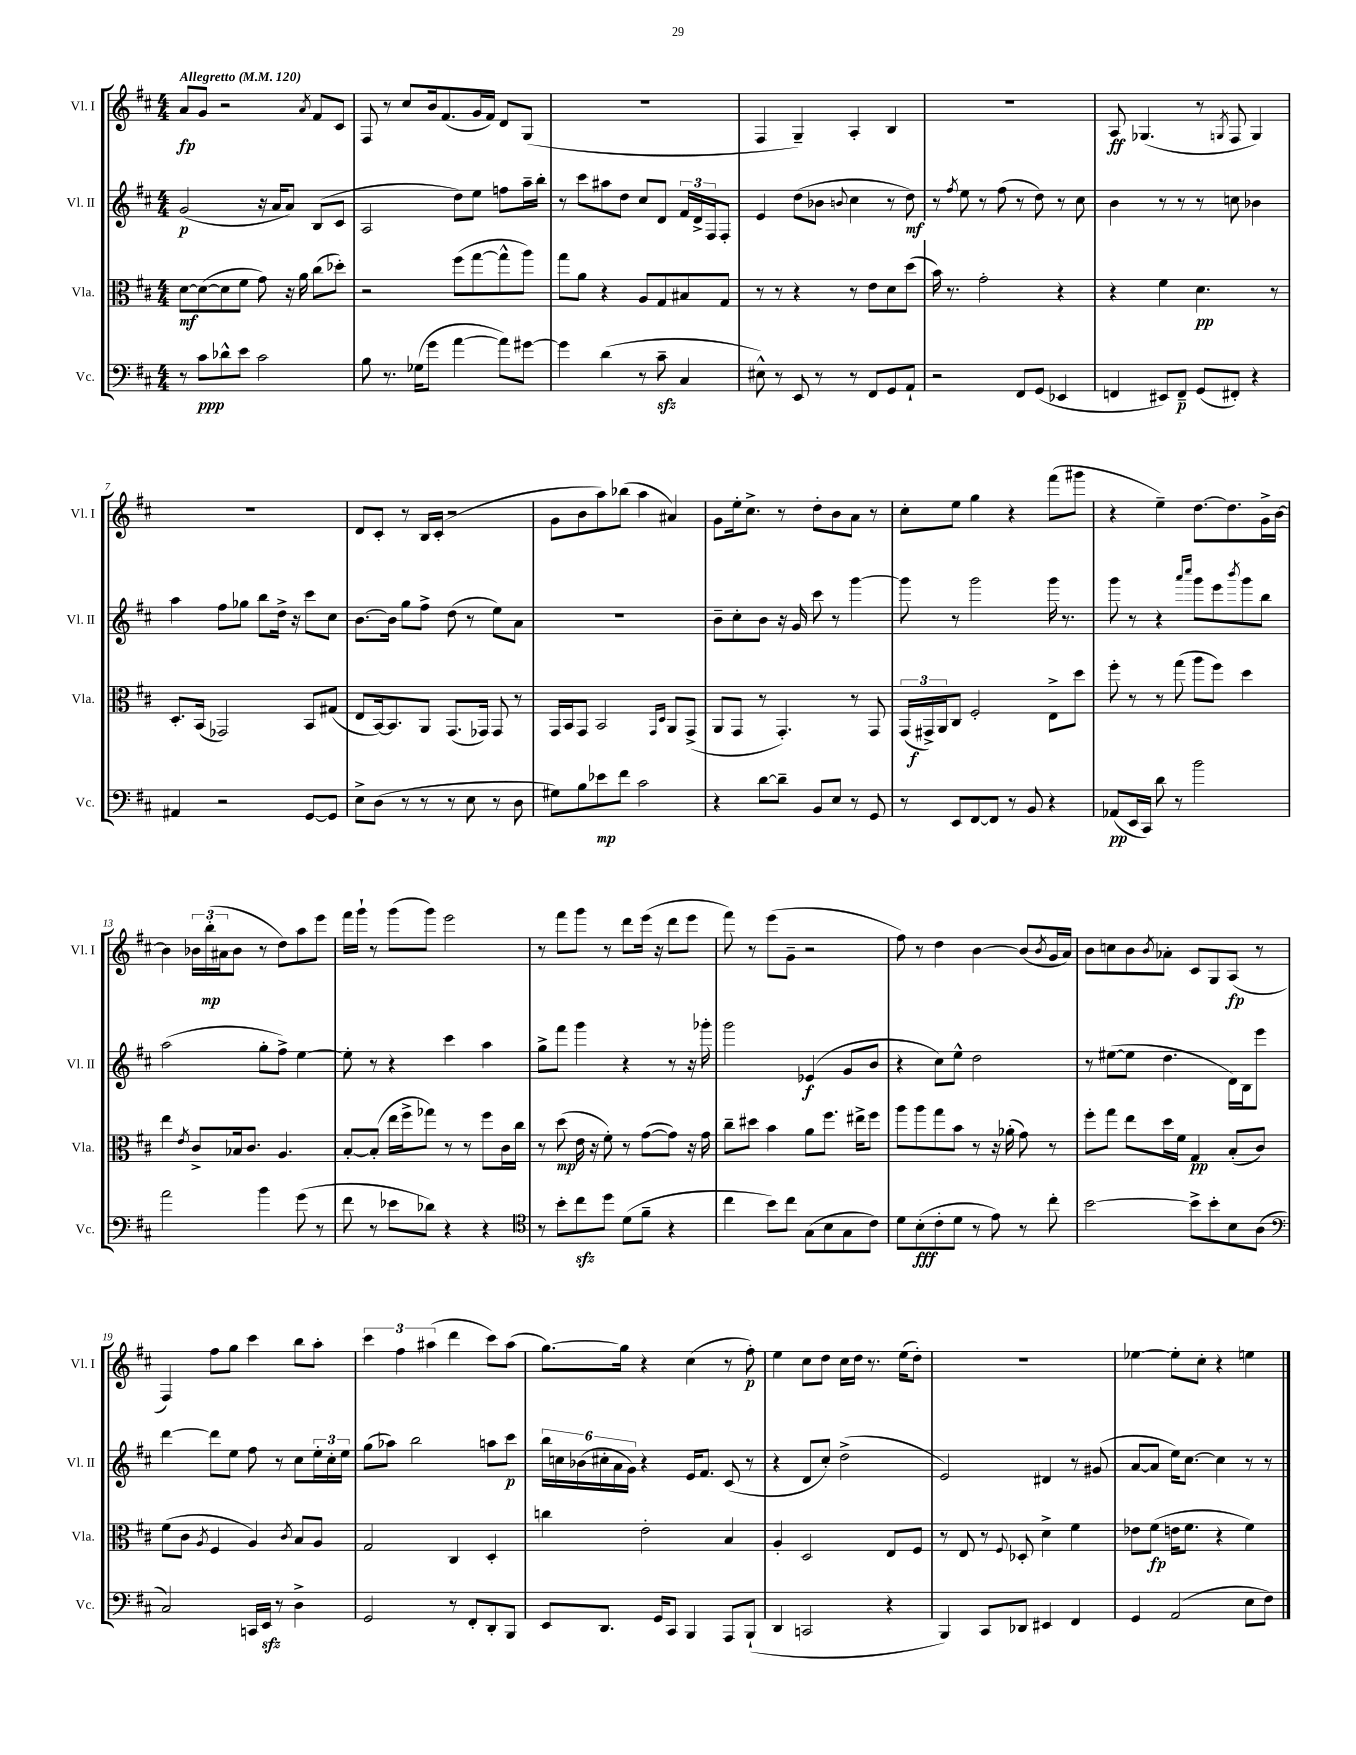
<<
\new StaffGroup <<
\new Staff = "s0" \with { instrumentName = "Vl. I" shortInstrumentName = "Vl. I" } {
    \clef treble \key d \major \numericTimeSignature \time 4/4 \tempo "Allegretto" 4 = 120
    a'8\fp g'8 r2 \acciaccatura { a'8 } fis'8 cis'8 |
    fis8 r8 cis''8 b'16 fis'8.( g'16 fis'16) d'8 g8( |
    R1 |
    fis4 g4--) a4-. b4 |
    R1 |
    a8\ff ges4.( r8 \acciaccatura { g8 } fis8 g4) |
    R1 |
    d'8 cis'8-. r8 b16 cis'16-.( r2 |
    g'8 b'8 a''8) bes''8( a''4 ais'4) |
    g'8 e''16-. cis''8.-> r8 d''8-. b'8 a'8 r8 |
    cis''8-. e''8 g''4 r4 fis'''8( gis'''8 |
    r4 e''4--) d''8.~ d''8. g'16-> b'16~ |
    b'4 \tuplet 3/2 { bes'16 b''16-.\mp( ais'16 } bes'8 r8 d''8) a''8 e'''8 |
    fis'''16 g'''16-! r8 g'''8( g'''8) e'''2 |
    r8 fis'''8 g'''8 r8 d'''8 e'''16( r16 d'''8 e'''8 |
    fis'''8) r8 e'''8( g'8-- r2 |
    fis''8) r8 d''4 b'4~ b'8( \acciaccatura { b'8 } g'16 a'16) |
    b'8 c''8 b'8 \acciaccatura { b'8 } aes'8-. cis'8 g8 a8\fp( r8 |
    fis4) fis''8 g''8 cis'''4 b''8 a''8-. |
    \tuplet 3/2 { cis'''4 fis''4 ais''4( } d'''4 cis'''8) ais''8( |
    g''8.~) g''16 r4 cis''4( r8 fis''8-.\p) |
    e''4 cis''8 d''8 cis''16 d''16 r8. e''16( d''8-.) |
    R1 |
    ees''4~ ees''8-. cis''8-. r4 e''4 \bar "|." |
}
\new Staff = "s1" \with { instrumentName = "Vl. II" shortInstrumentName = "Vl. II" } {
    \clef treble \key d \major \numericTimeSignature \time 4/4
    g'2\p( r16 a'16 a'8) b8( cis'8 |
    a2 d''8) e''8 f''8 a''16-- b''16-. |
    r8 cis'''8 ais''8 d''8 cis''8 d'8 \tuplet 3/2 { fis'16 d'16-> fis16 } fis8-. |
    e'4 d''8( bes'8 \appoggiatura { b'8 } cis''4 r8 d''8\mf) |
    r8 \acciaccatura { fis''8 } e''8 r8 fis''8( r8 d''8) r8 cis''8 |
    b'4 r8 r8 r8 c''8 bes'4 |
    a''4 fis''8 ges''8 b''8 d''16-> r16 cis'''8 cis''8 |
    b'8.~ b'16 g''8 fis''8-> d''8( r8 e''8) a'8 |
    R1 |
    b'8-- cis''8-. b'8 r16 g'16 cis'''8 r8 g'''4~ |
    g'''8 r8 g'''2 g'''16 r8. |
    g'''8 r8 r4 \grace { a'''16 cis''''16 } g'''8 e'''8 \acciaccatura { b'''8 } g'''8 b''8 |
    a''2( g''8-. fis''8->) e''4~ |
    e''8-. r8 r4 cis'''4 a''4 |
    g''8-> fis'''8 g'''4 r4 r8 r16 ges'''16-. |
    g'''2 ees'4\f( g'8 b'8 |
    r4 cis''8) e''8-^ d''2 |
    r8 eis''8~( eis''8 d''4. d'16) b16 e'''8 |
    d'''4~ d'''8 e''8 fis''8 r8 cis''8 \tuplet 3/2 { e''16-. cis''16-. e''16 } |
    g''8( aes''8) b''2 a''8 cis'''8\p |
    \tuplet 6/4 { b''16 c''16 bes'16( cis''16-. a'16 g'16) } r4 e'16 fis'8. cis'8( r8 |
    r4 d'8 cis''8-.) d''2->( |
    e'2) dis'4 r8 gis'8( |
    a'8~ a'8 e''16) cis''8.~ cis''4 r8 r8 \bar "|." |
}
\new Staff = "s2" \with { instrumentName = "Vla." shortInstrumentName = "Vla." } {
    \clef alto \key d \major \numericTimeSignature \time 4/4
    d'8~\mf d'8~( d'8 fis'8 g'8) r16 a'16 cis''8( des''8-.) |
    r2 fis''8( g''8~ g''8-^ a''8) |
    g''8 a'8 r4 a8 g8 bis8 g8 |
    r8 r8 r4 r8 e'8 d'8 d''8( |
    b'16) r8. g'2-. r4 |
    r4 fis'4 d'4.\pp r8 |
    d8.-. b,16( ges,2) b,8 gis8( |
    e8 b,16~) b,8. a,8 g,8.( ges,16) ges,8 r8 |
    g,16 b,16 g,8 b,2 \grace { g,16 d16 } a,8 g,8->( |
    a,8 g,8 r8 g,4.-.) r8 g,8 |
    \tuplet 3/2 { g,16( gis,16->\f) a,16 } cis8 fis2-. e8-> d''8 |
    fis''8-. r8 r8 g''8( a''8 fis''8) d''4 |
    e''4 \acciaccatura { e'8 } cis'8-> bes16 cis'8. a4. |
    b8~-. b8-.( e''16 fis''16-> ges''8) r8 r8 fis''8 cis'16 cis''16 |
    r8 d''8\mp( e'16 r16 fis'8-.) r8 g'8~( g'8) r16 g'16 |
    cis''8-- dis''8 b'4 a'8 fis''8. eis''16-> fis''8 |
    a''8 a''8 g''8 b'8 r8 r16 aes'16-.( g'8) r8 |
    fis''8-. g''8 e''8 d''16 fis'16 g4\pp b8-.( cis'8) |
    fis'8( cis'8 \acciaccatura { a8 } fis4 a4) \acciaccatura { cis'8 } b8 a8 |
    g2 cis4 d4-. |
    c''4 e'2-. b4 |
    a4-. d2 e8 fis8 |
    r8 e8 r8 \appoggiatura { fis8 } des8-. d'4-> fis'4 |
    ees'8 fis'8\fp( e'16 fis'8. r4 fis'4) \bar "|." |
}
\new Staff = "s3" \with { instrumentName = "Vc." shortInstrumentName = "Vc." } {
    \clef bass \key d \major \numericTimeSignature \time 4/4
    r8 cis'8\ppp des'8-^ e'8 cis'2 |
    b8 r8. ges16( g'8 a'4~ a'8) gis'8~ |
    gis'4 d'4( r8 cis'8--\sfz cis4 |
    eis8-^) r8 e,8 r8 r8 fis,8 g,8 a,8-! |
    r2 fis,8 g,8( ees,4 |
    f,4 eis,8) f,8--\p g,8( fis,8-.) r4 |
    ais,4 r2 g,8~ g,8 |
    e8-> d8( r8 r8 r8 e8 r8 d8 |
    gis8) b8 ees'8\mp fis'8 cis'2 |
    r4 d'8~ d'8-- b,8 e8 r8 g,8 |
    r8 e,8 fis,8~ fis,8 r8 b,8 r4 |
    aes,8\pp( e,16 cis,16) d'8 r8 b'2 |
    a'2 b'4 g'8( r8 |
    fis'8 r8 ees'8 des'8) r4 r4 |
    \clef tenor r8 b'8-. cis''8\sfz d''8 d'8( fis'8-- r4 |
    cis''4 b'8) cis''8 g8( b8 g8 cis'8) |
    d'8 b8-.\fff( cis'8-. d'8 r8 e'8) r8 cis''8-. |
    b'2~ b'8-> b'8-. b8 a8( |
    \clef bass cis2) c,16 e,16\sfz r8 d4-> |
    g,2 r8 fis,8-. d,8-. b,,8 |
    e,8 d,8. g,16 cis,8 b,,4 a,,8 b,,8-!( |
    d,4 c,2 r4 |
    b,,4) cis,8 des,8 eis,4 fis,4 |
    g,4 a,2( e8 fis8) \bar "|." |
}
>>
>>
